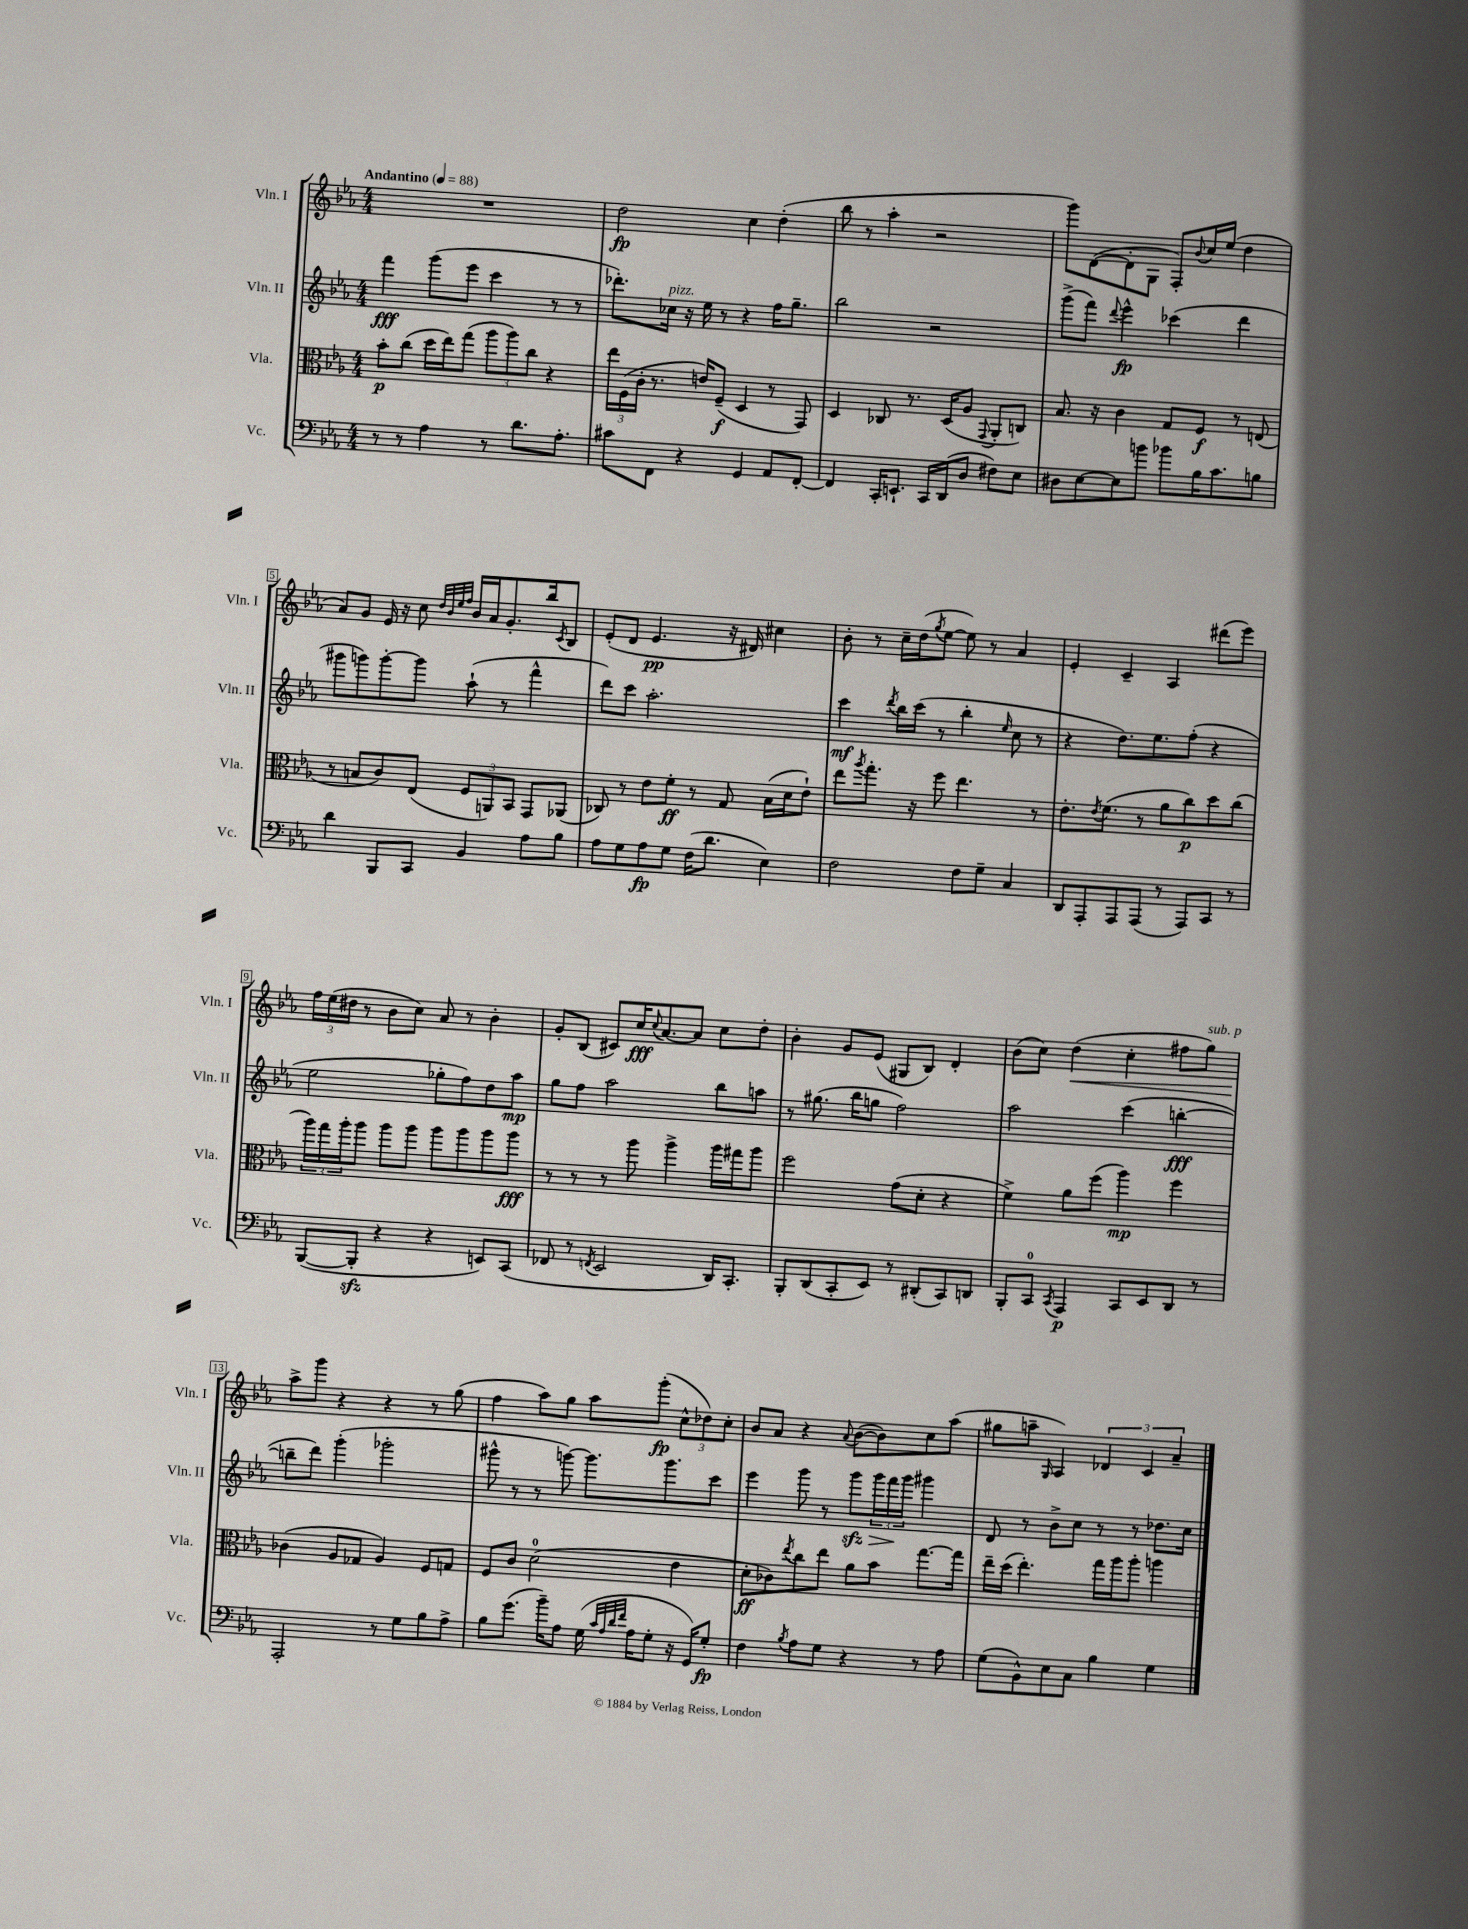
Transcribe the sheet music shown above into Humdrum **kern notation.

**kern	**dynam	**kern	**dynam	**kern	**dynam	**kern	**dynam
*part4	*part4	*part3	*part3	*part2	*part2	*part1	*part1
*staff4	*staff4	*staff3	*staff3	*staff2	*staff2	*staff1	*staff1
*I"Vc.	*	*I"Vla.	*	*I"Vln. II	*	*I"Vln. I	*
*I'Vc.	*	*I'Vla.	*	*I'Vln. II	*	*I'Vln. I	*
*clefF4	*	*clefC3	*	*clefG2	*	*clefG2	*
*k[b-e-a-]	*	*k[b-e-a-]	*	*k[b-e-a-]	*	*k[b-e-a-]	*
*M4/4	*	*M4/4	*	*M4/4	*	*M4/4	*
*MM88	*	*MM88	*	*MM88	*	*MM88	*
=1	=1	=1	=1	=1	=1	=1	=1
!	!	!	!	!	!	!LO:TX:a:B:t=Andantino	!
8r	.	8b-'\L	p	4fff\	fff	1r	.
8r	.	(8cc\J	.	.	.	.	.
4A-\	.	16dd\LL	.	(8ggg\L	.	.	.
.	.	16ee-\J)	.	.	.	.	.
.	.	(8gg\J	.	8eee-\J	.	.	.
8r	.	12aa-\L	.	4ccc\	.	.	.
.	.	12aa-\)	.	.	.	.	.
8.d\L	.	.	.	.	.	.	.
.	.	12cc\J	.	.	.	.	.
.	.	4r	.	8r	.	.	.
8.A-'\J	.	.	.	.	.	.	.
.	.	.	.	8r	.	.	.
=2	=2	=2	=2	=2	=2	=2	=2
8c#X\L	.	24ee-\LL	.	8.ddd-X'\L)	.	2dd\	fp
.	.	(24F\	.	.	.	.	.
.	.	24c'\JJ	.	.	.	.	.
8FF\J	.	8.r	.	.	.	.	.
!	!	!	!	!LO:TX:a:i:t=pizz.	!	!	!
.	.	.	.	16cc-X\Jk	.	.	.
4r	.	.	.	16r	.	.	.
.	.	16en/KL)	.	16ee-\	.	.	.
.	.	(8F~/J	f	8r	.	.	.
4GG/	.	4D/	.	4r	.	4cc\	.
8AA-/L	.	8r	.	16ff\KL	.	(4dd'\	.
.	.	.	.	8.gg~\J	.	.	.
[8FF'/J	.	8GG/)	.	.	.	.	.
=3	=3	=3	=3	=3	=3	=3	=3
4FF/]	.	4D/	.	2bb-\	.	8bb-\	.
.	.	.	.	.	.	8r	.
16CC'/KL	.	8C-X/	.	.	.	4aa-'\	.
8.EEn`/J	.	.	.	.	.	.	.
.	.	8.r	.	.	.	.	.
16CC/LL	.	.	.	2r	.	2r	.
(16DD/J	.	(16D/KL	.	.	.	.	.
8D/J	.	8A-/J	.	.	.	.	.
.	.	8qqGG/	.	.	.	.	.
8F#X\L)	.	8AA-'/L	.	.	.	.	.
8E-\J	.	8Cn/J)	.	.	.	.	.
=4	=4	=4	=4	=4	=4	=4	=4
8D#X\L	.	8.B-/	.	(8ggg^\L	.	8ggg\L)	.
[8E-\	.	.	.	8fff\J)	.	([8d\	.
.	.	16r	.	.	.	.	.
.	.	.	.	8qqddd/	.	.	.
8E-\]	.	4c\	.	4eee-^^\	fp	8d'\]	.
8bn\J	.	.	.	.	.	8G\J	.
8b-X\L	.	8G/L	.	(4ccc-X\	.	8F'/L)	.
.	.	.	.	.	.	8qqb-/	.
16B-\K	.	8F/J	f	.	.	16cc/L	.
8.c\	.	.	.	.	.	(16ee-/JJ	.
.	.	8r	.	4ddd\	.	4dd\	.
8Bn\J	.	(8En/	.	.	.	.	.
!!LO:LB:g=z
=5	=5	=5	=5	=5	=5	=5	=5
4d\	.	8r	.	8ggg#X\L	.	8a-/L)	.
.	.	8Bn/L	.	8gggn\)	.	8g/J	.
8BBB-/L	.	8c/)	.	[8ggg'\	.	16e-/	.
.	.	.	.	.	.	16r	.
8CC/J	.	(8E-/J	.	8ggg\J]	.	8cc\	.
.	.	.	.	.	.	32qqdd/LLL	.
.	.	.	.	.	.	32qqb-/	.
.	.	.	.	.	.	32qqee-/	.
.	.	.	.	.	.	32qqff/JJJ	.
4BB-/	.	12F/L	.	(8aa-`\	.	16b-/LL	.
.	.	.	.	.	.	16a-/J	.
.	.	12AAn/)	.	.	.	.	.
.	.	.	.	8r	.	8.g'/	.
.	.	12BB-/J	.	.	.	.	.
8A-\L	.	8GG/L	.	4fff^^\	.	.	.
.	.	.	.	.	.	16bb-/k	.
.	.	.	.	.	.	8qc/	.
8B-\J	.	(8AA-X/J	.	.	.	8B-/J	.
=6	=6	=6	=6	=6	=6	=6	=6
8A-\L	.	8C-X/)	.	8ddd\L)	.	(8e-'/L	.
8G\	.	8r	.	8ccc\J	.	8d/J	.
8A-\	fp	8e-\L	.	2.aa-'\	.	4.e-/	pp
8G\J	.	8f'\J	ff	.	.	.	.
(16F\KL	.	8r	.	.	.	.	.
8.d\J	.	.	.	.	.	.	.
.	.	8G/	.	.	.	16r	.
.	.	.	.	.	.	16d#X/)	.
4E-\)	.	(16B-\LL	.	.	.	4cc#X\	.
.	.	16d\J	.	.	.	.	.
.	.	8e-`\J)	.	.	.	.	.
=7	=7	=7	=7	=7	=7	=7	=7
2F\	.	8ee-\L	.	4ccc\	mf	8b-'\	.
.	.	8qaa-/	.	.	.	.	.
.	.	8.gg'\J	.	.	.	8r	.
.	.	.	.	8qddd/	.	.	.
.	.	.	.	16bb-\LL	.	16cc~\LL	.
.	.	16r	.	(16ccc\JJ	.	(16dd\J	.
.	.	.	.	.	.	8qgg/	.
.	.	8ff\	.	8r	.	[8ee-\J	.
8F\L	.	4.ee-\	.	4bb-'\	.	8ee-\])	.
8G~\J	.	.	.	.	.	8r	.
.	.	.	.	16qqee-/	.	.	.
4C/	.	.	.	8cc\	.	4a-/	.
.	.	8r	.	8r	.	.	.
=8	=8	=8	=8	=8	=8	=8	=8
8DD/L	.	8.e-'\L	.	4r	.	4e-'/	.
8AAA-'/	.	.	.	.	.	.	.
.	.	8qe-/	.	.	.	.	.
.	.	(8.f\J	.	.	.	.	.
8AAA-/	.	.	.	8.dd\L)	.	4c~/	.
(8AAA-/J	.	8r	.	.	.	.	.
.	.	.	.	8.ee-\	.	.	.
8r	.	8a-\L	.	.	.	4A-/	.
8AAA-/L)	.	8cc\)	p	(8ff'\J	.	.	.
8CC/J	.	8dd\	.	4r	.	(8ddd#X\L	.
8r	.	(8cc\J	.	.	.	8eee-\J)	.
!!LO:LB:g=z
=9	=9	=9	=9	=9	=9	=9	=9
([8BBB-/L	.	24aa-\LL)	.	2ee-\	.	24ff\LL	.
.	.	24gg\	.	.	.	(24ee-\	.
.	.	24aa-'\J	.	.	.	24dd#X\JJ	.
8BBB-zz'/J]	.	8aa-\J	.	.	.	8r	.
4r	.	8aa-\L	.	.	.	8b-\L	.
.	.	8aa-\J	.	.	.	8cc\J)	.
4r	.	8aa-\L	.	8gg-X'\L	.	8a-/	.
.	.	8aa-\	.	8ff\)	.	8r	.
8EEn/L)	.	8aa-\	.	8dd\	.	4b-'\	.
(8CC/J	.	8aa-\J	fff	8aa-\J	mp	.	.
=10	=10	=10	=10	=10	=10	=10	=10
8FF-X/	.	8r	.	8gg\L	.	8g'/L	.
8r	.	8r	.	8ff\J	.	(8B-/J	.
8qFFn/	.	.	.	.	.	.	.
2EE-/	.	8r	.	2aa-\	.	8c#X/L)	.
.	.	8aa-\	.	.	.	16cc/K	fff
.	.	.	.	.	.	8qqcc/	.
.	.	.	.	.	.	[8.a-/	.
.	.	4aa-^\	.	.	.	.	.
.	.	.	.	.	.	8a-/J]	.
16DD/KL)	.	16aa-\LL	.	8bb-\L	.	8cc\L	.
8.CC'/J	.	16gg#X\J	.	.	.	.	.
.	.	8aa-\J	.	8aan\J	.	8dd'\J	.
=11	=11	=11	=11	=11	=11	=11	=11
8BBB-'/L	.	2ff\	.	8r	.	4b-'\	.
(8DD/	.	.	.	(8.gg#X\	.	.	.
8CC'/	.	.	.	.	.	8g/L	.
.	.	.	.	16bb-\KL	.	.	.
8EE-/J)	.	.	.	8ggn\J	.	(8e-/J	.
8r	.	(8g\L	.	2ff\)	.	8G#X/L	.
(8DD#X'/L	.	8d'\J	.	.	.	8B-/J)	.
8CC/)	.	4r	.	.	.	4d'/	.
8DDn/J	.	.	.	.	.	.	.
=12	=12	=12	=12	=12	=12	=12	=12
8BBB-'/L	.	4f^\)	.	2aa-\	.	(8b-\L	.
8CC/J	.	.	.	.	.	8cc\J)	.
8qCC/	.	.	.	.	.	.	.
!	!	!	!	!	!	!	!LO:HP:b
4AAA-/	p	8a-\L	.	.	.	(4dd\	<
.	.	(8ff\J	.	.	.	.	.
8CC/L	.	4aa-\)	mp	(4ccc\	.	4cc'\	.
8EE-/	.	.	.	.	.	.	.
8DD/J	.	4ff\	.	[4bbn'\	fff	8ff#X\L	.
!	!	!	!	!	!	!LO:TX:a:i:t=sub. p	!
8r	.	.	.	.	.	8gg\J)	.
!!LO:LB:g=z
=13	=13	=13	=13	=13	=13	=13	=13
2AAA-'/	.	(4c-X\	.	8bbn~\L]	.	8aa-^\L	.
.	.	.	.	8ddd\J)	.	8ggg\J	[
.	.	8A-/L	.	(4ggg'\	.	4r	.
.	.	8G-X/J	.	.	.	.	.
8r	.	4A-/)	.	2ggg-X'\	.	4r	.
8G\L	.	.	.	.	.	.	.
8B-\	.	8F/L	.	.	.	8r	.
8A-^\J	.	8Gn/J	.	.	.	(8gg\	.
=14	=14	=14	=14	=14	=14	=14	=14
8B-\L	.	8F/L	.	8ggg#X^^\	.	4ff\	.
(8.g\J	.	8c/J	.	8r	.	.	.
.	.	(2d\	.	8r	.	8aa-\L)	.
16b-~\KL)	.	.	.	.	.	.	.
8A-\J	.	.	.	[8gggn\)	.	8gg\J	.
(16G\	.	.	.	8.ggg\L]	.	8aa-\L	.
32qqc/LLL	.	.	.	.	.	.	.
32qqA-/	.	.	.	.	.	.	.
32qqd/	.	.	.	.	.	.	.
32qqf/JJJ	.	.	.	.	.	.	.
16A-\KL	.	.	.	.	.	.	.
8G'\J	.	.	.	.	.	(8ggg'\J	fp
.	.	.	.	8.ggg\	.	.	.
16r	.	4e-\	.	.	.	12cc^^\L	.
16GG/KL)	.	.	.	.	.	.	.
.	.	.	.	.	.	12dd-X\)	.
8G'/J	fp	.	.	8ccc\J	.	.	.
.	.	.	.	.	.	12cc'\J	.
=15	=15	=15	=15	=15	=15	=15	=15
4F\	.	8d'\L	ff	4eee-\	.	8b-/L	.
.	.	8c-X\)	.	.	.	8a-/J	.
8qB-/	.	8qee-/	.	.	.	.	.
8A-\L	.	8cc\	.	8ggg\	.	4r	.
8G\J	.	8ee-\J	.	8r	.	.	.
.	.	.	.	.	.	8qqa-/	.
!	!	!	!	!	!LO:HP:b	!	!
4r	.	8a-\L	.	8gggzz\L	>	([8b-\L	.
.	.	8b-\J	.	24ggg\L	.	8b-\])	.
.	.	.	.	24fff\	.	.	.
.	.	.	.	24ggg\JJ	]	.	.
8r	.	[8.gg\L	.	4ggg#X\	.	8cc\	.
8A-\	.	.	.	.	.	(8aa-\J	.
.	.	16gg\Jk]	.	.	.	.	.
=16	=16	=16	=16	=16	=16	=16	=16
(8G\L	.	16ee-~\LL	.	8d/	.	8gg#X\L	.
.	.	(16dd\JJ	.	.	.	.	.
8BB-^^\)	.	4.ee-'\)	.	8r	.	8aan~\J	.
.	.	.	.	.	.	16qqG/	.
8E-\	.	.	.	8b-^\L	.	4A-/)	.
8C\J	.	.	.	8cc\J	.	.	.
4B-\	.	16gg\LL	.	8r	.	6d-X/	.
.	.	16aa-\J	.	.	.	.	.
.	.	8aa-'\J	.	8r	.	.	.
.	.	.	.	.	.	6c/	.
4G\	.	4aan\	.	8.dd-X\L	.	.	.
.	.	.	.	.	.	6a-~/	.
.	.	.	.	16cc\Jk	.	.	.
==	==	==	==	==	==	==	==
*-	*-	*-	*-	*-	*-	*-	*-
